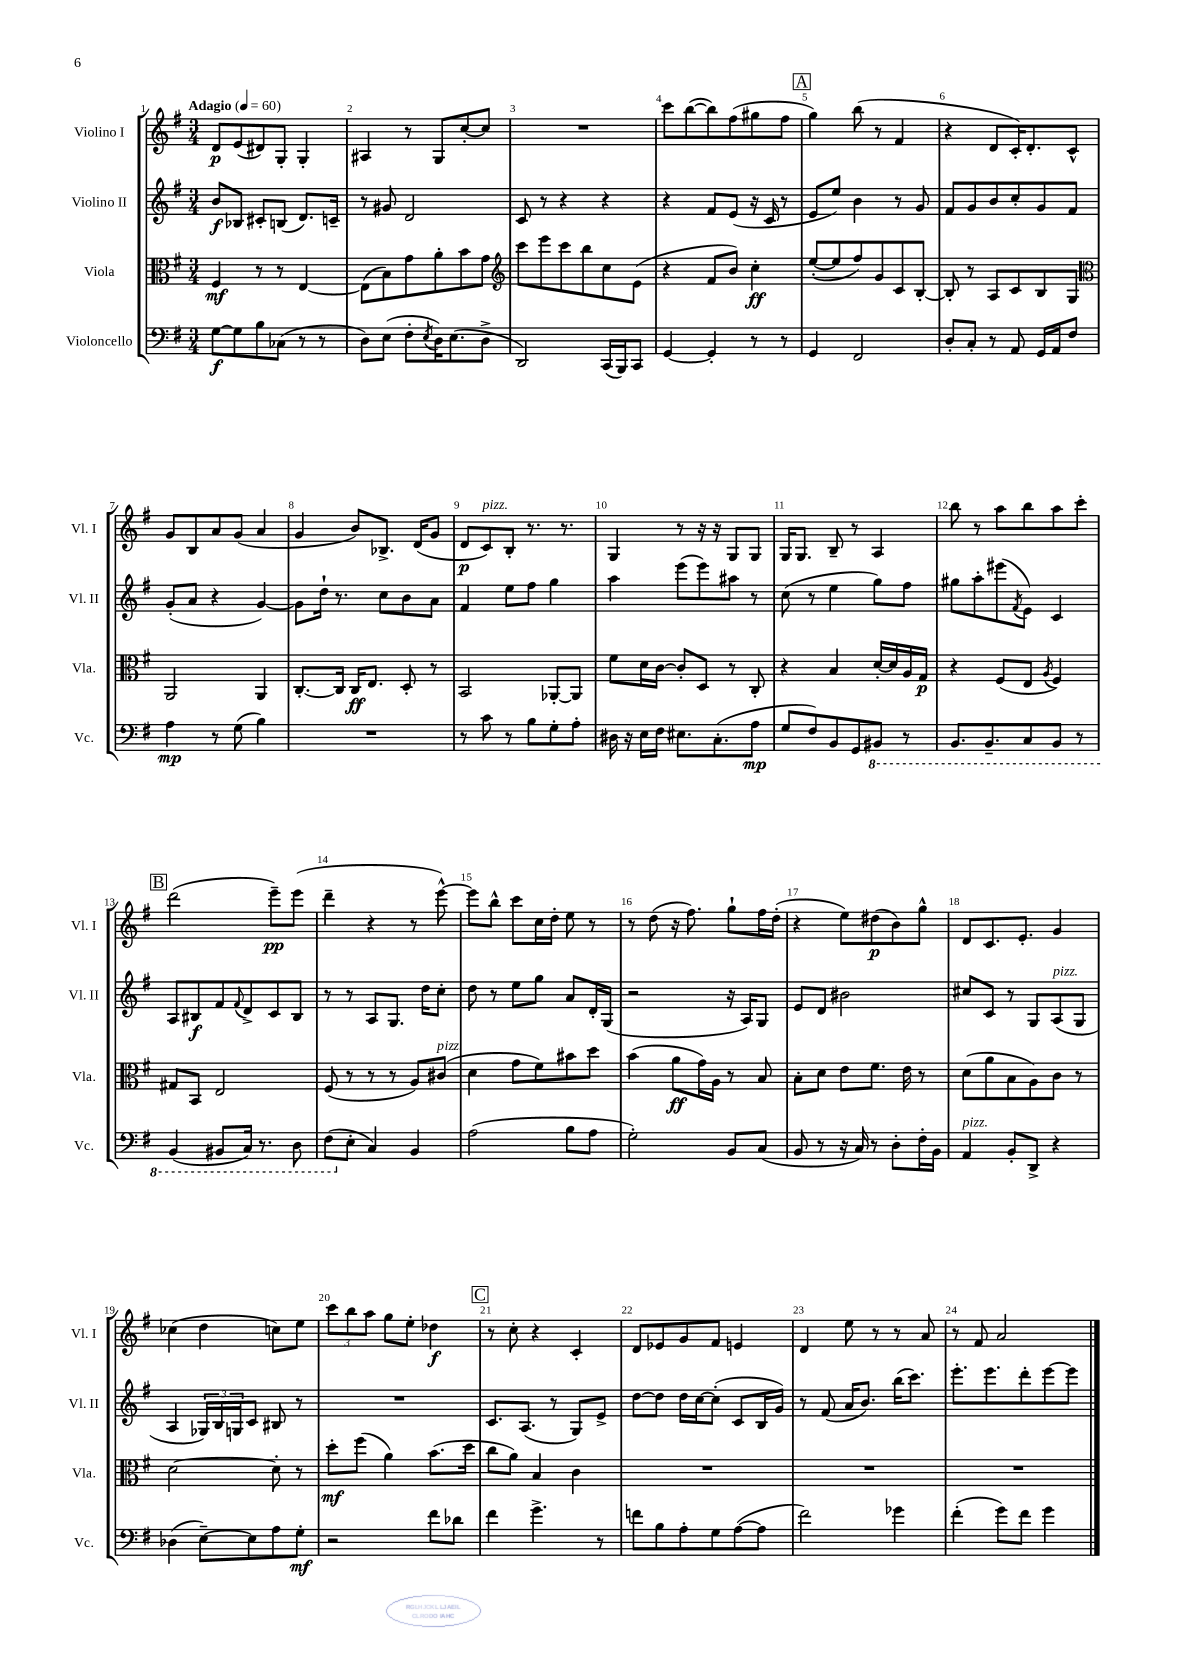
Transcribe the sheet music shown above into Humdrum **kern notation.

**kern	**kern	**kern	**kern
*staff4	*staff3	*staff2	*staff1
*clefF4	*clefC3	*clefG2	*clefG2
*k[f#]	*k[f#]	*k[f#]	*k[f#]
*M3/4	*M3/4	*M3/4	*M3/4
*MM60	*MM60	*MM60	*MM60
[8G\L	4F#/	8b/L	8d/L
8G\]	.	8B-/J	(8e/
8B\	8r	8c#'/L	8d#/)
(8C-\J	8r	(8B/J	8G'/J
8r	[4E/	8.d/L)	4G'/
8r	.	.	.
.	.	16c~/Jk	.
=	=	=	=
8D\L)	(8E\]L	8r	4A#/
(8E\J	8B\)	8g#/	.
8F#'\L	8g\	2d/	8r
8qE/	.	.	.
16D\K)	8a'\	.	8G/L
(8.E\	.	.	.
.	8b\	.	[8cc'/
8D^\J	8g\J	.	8cc/]J
=	=	=	=
*	*clefG2	*	*
2DD/)	8ccc\L	8c/	2.r
.	8eee\	8r	.
.	8ccc\	4r	.
.	8bb\	.	.
(16CC/LL	8cc\	4r	.
16BBB/J)	.	.	.
8CC/J	(8e\J	.	.
=	=	=	=
[4GG/	4r	4r	8ccc\L
.	.	.	([8bb\
4GG'/]	8f#/L	8f#/L	8bb\])
.	8b/J)	(8e/J	(8ff#\
8r	4cc'\	16r	8gg#\
.	.	16c/	.
8r	.	8r	8ff#\J
=	=	=	=
4GG/	([8ee'/L	8e/L	4gg\)
.	8ee/]	8ee/J)	.
2FF#/	8ff#/)	4b\	(8bb\
.	8g/	.	8r
.	8c/	8r	4f#/
.	[8B'/J	8g/	.
=	=	=	=
8D'/L	8B'/]	8f#/L	4r
8C'/J	8r	8g/	.
8r	8A/L	8b/	8d/L
8AA/	8c/	8cc'/	16c'/K)
.	.	.	8.d'/
16GG/LL	8B/	8g/	.
16AA/J	.	.	.
8F#/J	8G/J	8f#/J	8c^^/J
=	=	=	=
*	*clefC3	*	*
4A\	2AA/	(8g'/L	8g/L
.	.	8a/J	8B/
8r	.	4r	8a/
(8G\	.	.	(8g/J
4B\)	4AA/	[4g/)	4a/
=	=	=	=
2.r	[8.C'/L	8g\]L	4g/
.	.	16dd`\Jk	.
.	16C/]Jk	8.r	.
.	16C/LK	.	8b/L)
.	8.E/J	.	.
.	.	8cc\L	8.B-^/J
.	8D'/	8b\	.
.	.	.	(16d/LK
.	8r	8a\J	8g/J
=	=	=	=
8r	2BB/	4f#/	8d/L
8c\	.	.	8c/)
8r	.	8ee\L	8B'/J
8B\L	.	8ff#\J	8.r
8G'\	[8AA-'/L	4gg\	.
.	.	.	8.r
8A'\J	8AA-/]J	.	.
=	=	=	=
16D#\	8f#\L	4aa\	4G/
16r	.	.	.
16E\LL	16d\L	.	.
16F#\JJ	[16c\JJ	.	.
8.E#\L	8c'/]L	(8eee\L	8r
.	8D/J	8eee\)	16r
(8.C'\	.	.	16r
.	8r	8aa#\J	8G/L
8A\J	8C'/	8r	8G/J
=	=	=	=
8G/L	4r	(8cc\	16G/LK
.	.	.	8.G/J
8F#/)	.	8r	.
8BB/	4B/	4ee\	8B~/
8GG/	.	.	8r
8BBB#/J	[16d'/LL	8gg\L)	4A/
.	16d/]	.	.
8r	16A/	8ff#\J	.
.	16G/JJ	.	.
=	=	=	=
8.BBB/L	4r	8gg#\L	8bb\
.	.	8aa'\	8r
8.BBB~/	.	.	.
.	(8F#/L	(8eee#\	8aa\L
.	.	8qf#/	.
8CC/	8E/J	8e\J)	8bb\
.	8qA/	.	.
8BBB/J	4F#/)	4c/	8aa\
8r	.	.	8ccc'\J
=	=	=	=
(4BBB/	8G#/L	8A/L	(2ddd\
.	8BB/J	8B#/	.
8BBB#/L	2E/	8f#/	.
.	.	8qqf#/	.
16CC/Jk)	.	8d^/	.
8.r	.	.	.
.	.	8c/	8eee~\L)
8DD\	.	8B#/J	(8eee\J
=	=	=	=
(8FF#\L	(8F#/	8r	4ddd~\
8E'\J	8r	8r	.
4C/)	8r	8A/L	4r
.	8r	8.G/J	.
4BB/	8A/L)	.	8r
.	.	16dd\LK	.
.	(8c#/J	8cc'\J	[8eee^^\)
=	=	=	=
(2A\	4d\	8dd\	8eee\]L
.	.	8r	8bb^^\J
.	8g\L	8ee\L	8ccc\L
.	8f#\)	8gg\J	16cc\L
.	.	.	16dd'\JJ
8B\L	8b#\	8a/L	8ee\
8A\J	8dd\J	16d'/L	8r
.	.	(16G/JJ	.
=	=	=	=
2G'\)	(4b\	2r	8r
.	.	.	(8dd\
.	8a\L	.	16r
.	.	.	8.ff#\)
.	16g\L)	.	.
.	16A\JJ	.	.
8BB/L	8r	16r	8gg`\L
.	.	16A/LK)	.
(8C/J	8B/	8G/J	16ff#\L
.	.	.	(16dd'\JJ
=	=	=	=
8BB/	8B'\L	8e/L	4r
8r	8d\J	8d/J	.
16r	8e\L	2b#\	8ee\L)
16C/)	.	.	.
8r	8.f#\J	.	(8dd#\
8D'\L	.	.	8b\)
.	16e\	.	.
16F#'\L	8r	.	8gg^^\J
16BB\JJ	.	.	.
=	=	=	=
4AA/	(8d\L	8cc#/L	8d/L
.	8a\	8c/J	8.c/
8BB'/L	8B\	8r	.
.	.	.	8.e'/J
8DD^/J	8A\)	8G/L	.
4r	8c\J	(8A/	4g/
.	8r	8G/J	.
=	=	=	=
(4D-\	[2d\	4A/	(4cc-\
[8E~\L)	.	24G-/LL)	4dd\
.	.	24B/	.
.	.	24G/J	.
8E\]	.	8c/J	.
8A\	8d'\]	8B#/	8cc\L)
8G'\J	8r	8r	8ee\J
=	=	=	=
2r	8dd'\L	2.r	12ccc\L
.	.	.	12bb\
.	(8ff#\J	.	.
.	.	.	12aa\J
.	4a\)	.	8gg\L
.	.	.	8ee'\J
8f#\L	(8.b\L	.	4dd-\
8d-\J	.	.	.
.	16dd\Jk	.	.
=	=	=	=
4f#\	8cc\L	8.c/L	8r
.	8a\J)	.	8cc'\
.	.	(8.A/J	.
4.g^\	4B/	.	4r
.	.	8r	.
.	4c\	8G/L)	4c'/
8r	.	8e^/J	.
=	=	=	=
8f\L	2.r	[8dd\L	8d/L
8B\	.	8dd\]J	8e-/
8A'\	.	16dd\LL	8g/
.	.	[16cc\J	.
8G\	.	(8cc'\]J	8f#/J
([8A\	.	8c/L	4e/
8A\]J	.	16B/L	.
.	.	16g/JJ)	.
=	=	=	=
2f#\)	2.r	8r	4d/
.	.	(8f#/	.
.	.	16a/LK	8ee\
.	.	8.b/J)	.
.	.	.	8r
4g-\	.	(16bb\LK	8r
.	.	8.ccc\J)	.
.	.	.	8a/
=	=	=	=
(4f#'\	2.r	8.eee'\L	8r
.	.	.	8f#/
.	.	8.eee\	.
8g\L)	.	.	2a/
8f#\J	.	8ddd'\	.
4g\	.	[8eee\	.
.	.	8eee\]J	.
==	==	==	==
*-	*-	*-	*-
